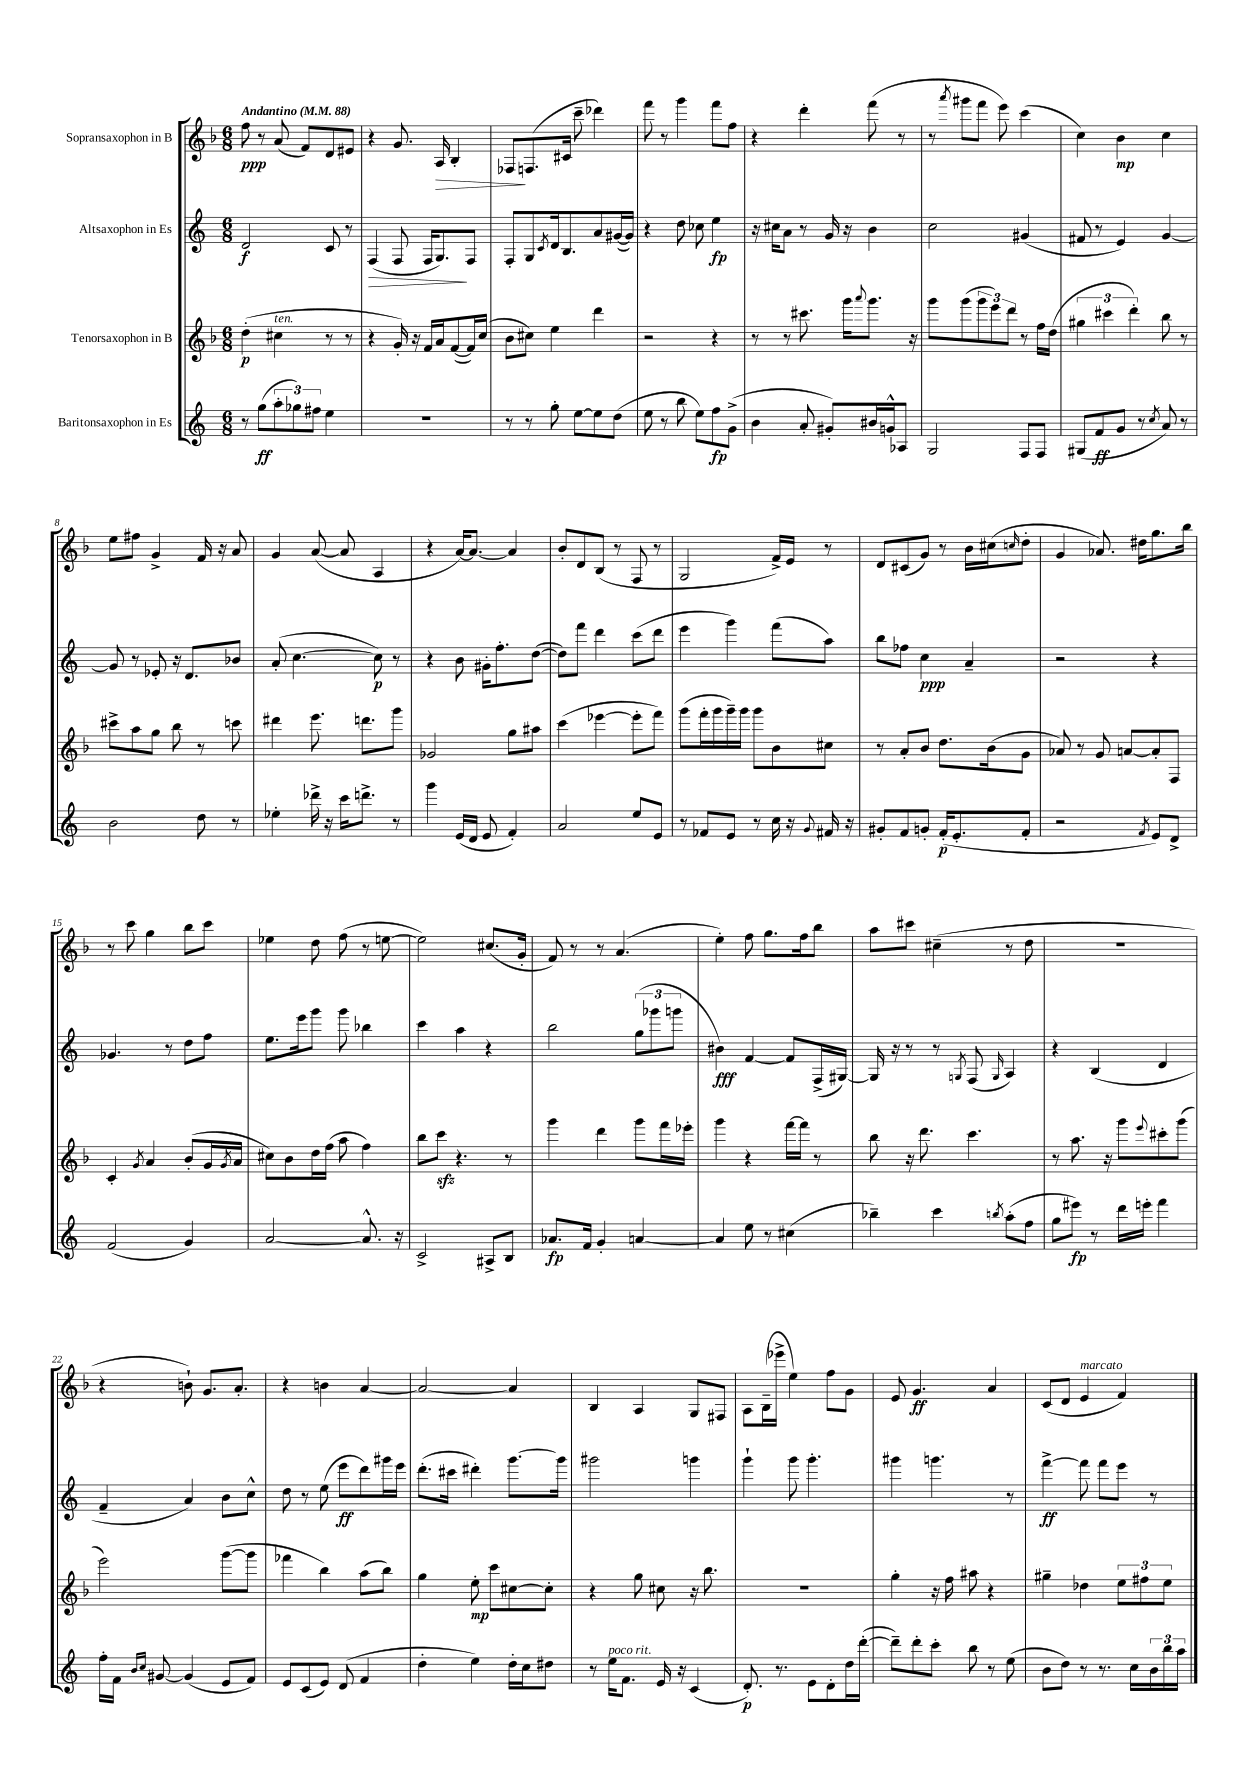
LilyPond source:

<<
\new StaffGroup <<
\new Staff = "s0" \with { instrumentName = "Sopransaxophon in B" } {
    \clef treble \key f \major \numericTimeSignature \time 6/8 \tempo "Andantino" 4 = 88
    f''8\ppp r8 a'8( f'8) d'8 eis'8 |
    r4 g'8. a16\> bes4-. |
    fes8\! f8.( cis'16 c'''8-- des'''4) |
    f'''8 r8 g'''4 f'''8 f''8 |
    r4 d'''4-. f'''8( r8 |
    r8 \acciaccatura { a'''8 } gis'''8 f'''8 e'''8) c'''4( |
    c''4) bes'4\mp c''4 |
    e''8 fis''8 g'4-> f'16 r16 a'8 |
    g'4 a'8~( a'8 a4 |
    r4 a'16~) a'8.~ a'4 |
    bes'8-. d'8 bes8( r8 f8 r8 |
    g2 f'16->) e'16 r8 |
    d'8 cis'8( g'8) r8 bes'16 cis''16( \grace { c''16 } d''8-. |
    g'4 aes'8.) dis''16 g''8. bes''16 |
    r8 c'''8 g''4 bes''8 c'''8 |
    ees''4 d''8 f''8( r8 e''8~ |
    e''2) cis''8.( g'16-. |
    f'8) r8 r8 a'4.( |
    e''4-.) f''8 g''8. f''16 bes''8 |
    a''8 cis'''8 cis''4--( r8 d''8 |
    R2. |
    r4 b'8-!) g'8. a'8.-. |
    r4 b'4 a'4~ |
    a'2~ a'4 |
    bes4 a4 g8 fis8 |
    a8 bes16--( ees'''16-> e''4) f''8 g'8 |
    e'8 g'4.\ff a'4 |
    c'8( d'8 e'4^\markup { \italic "marcato" } f'4) \bar "|." |
}
\new Staff = "s1" \with { instrumentName = "Altsaxophon in Es" } {
    \clef treble \key c \major \numericTimeSignature \time 6/8
    d'2\f c'8 r8 |
    f4\>( f8 f16 g8.\!) f8 |
    f8-. g8 \acciaccatura { c'8 } d'16 b8. a'8 gis'16~( gis'16) |
    r4 d''8 ces''8 e''4\fp |
    r16 cis''16 a'8 r8 g'16 r16 b'4 |
    c''2 gis'4( |
    fis'8 r8 e'4) g'4~ |
    g'8 r8 ees'8-. r16 d'8. bes'8 |
    a'8-.( c''4.~ c''8\p) r8 |
    r4 b'8 gis'16-. f''8.-. d''8~( |
    d''8) f'''8 d'''4 c'''8( d'''8 |
    e'''4 g'''4) f'''8( a''8) |
    b''8 fes''8 c''4\ppp a'4-- |
    r2 r4 |
    ges'4. r8 d''8 f''8 |
    e''8. e'''16 g'''8 g'''8 bes''4 |
    c'''4 a''4 r4 |
    b''2 \tuplet 3/2 { g''8( ges'''8 g'''8 } |
    bis'4\fff) f'4~ f'8 f16->( gis16~) |
    gis16 r16 r8 r8 \acciaccatura { g8 } f8( \grace { g16 } a4) |
    r4 b4( d'4 |
    f'4-- a'4) b'8 c''8-^ |
    d''8 r8 e''8( e'''8\ff d'''8) gis'''16 e'''16 |
    d'''8.-.( cis'''16 dis'''4-.) g'''8.~ g'''16 |
    gis'''2 g'''4 |
    g'''4-! g'''8 g'''4.-. |
    gis'''4 g'''4. r8 |
    f'''4~->\ff f'''8 f'''8 e'''8 r8 \bar "|." |
}
\new Staff = "s2" \with { instrumentName = "Tenorsaxophon in B" } {
    \clef treble \key f \major \numericTimeSignature \time 6/8
    d''4-.\p( cis''4^\markup { \italic "ten." } r8 r8 |
    r4 g'16-.) r16 f'16 a'16 f'8~( f'16) c''16( |
    bes'8 cis''8) e''4 d'''4 |
    r2 r4 |
    r8 r8 cis'''8. g'''16 \appoggiatura { a'''8 } g'''8. r16 |
    g'''8 g'''8( \tuplet 3/2 { g'''8 e'''8) d'''8 } r8 f''16 d''16( |
    \tuplet 3/2 { gis''4 cis'''4 d'''4-.) } bes''8 r8 |
    cis'''8-> a''8 g''8 bes''8 r8 c'''8 |
    dis'''4 e'''8. d'''8. g'''8 |
    ges'2 g''8 ais''8 |
    c'''4( ees'''4~ ees'''8-. f'''8) |
    g'''8( f'''16-. g'''16 g'''16--) g'''16 g'''8 bes'8 cis''8 |
    r8 a'8-. bes'8 d''8. bes'16( g'8 |
    aes'8) r8 g'8 a'8~ a'8-. f8 |
    c'4-. \acciaccatura { g'8 } a'4 bes'8-.( g'16 \acciaccatura { g'8 } a'16 |
    cis''8) bes'8 d''16 f''16( a''8 f''4) |
    bes''8 c'''8\sfz r4. r8 |
    g'''4 d'''4 g'''8 f'''16 ees'''16-. |
    g'''4 r4 f'''16~ f'''16 r8 |
    bes''8 r16 d'''8. c'''4. |
    r8 a''8. r16 g'''8 \appoggiatura { e'''8 } cis'''8-. g'''8( |
    e'''2) g'''8~( g'''8 |
    fes'''4 bes''4) a''8( bes''8) |
    g''4 e''8-.\mp c'''8 cis''8~ cis''8-. |
    r4 g''8 cis''8 r16 bes''8. |
    R2. |
    g''4-. r16 f''16 ais''8 r4 |
    gis''4-- des''4 \tuplet 3/2 { e''8 fis''8 e''8 } \bar "|." |
}
\new Staff = "s3" \with { instrumentName = "Baritonsaxophon in Es" } {
    \clef treble \key c \major \numericTimeSignature \time 6/8
    r8 g''8\ff( \tuplet 3/2 { a''8-. ges''8) fis''8 } e''4 |
    R2. |
    r8 r8 g''8-. e''8~ e''8 d''8( |
    e''8 r8 b''8 e''8) f''8\fp g'8->( |
    b'4 a'8-. gis'8-.) bis'16 g'16-^ aes8 |
    g2 f8 f8 |
    gis8( f'8\ff g'8 r8 \acciaccatura { c''8 } a'8) r8 |
    b'2 d''8 r8 |
    ees''4-. des'''16-> r16 c'''16 d'''8.-> r8 |
    g'''4 e'16( d'16 e'8 f'4-.) |
    a'2 e''8 e'8 |
    r8 fes'8 e'8 r8 c''16 r16 \appoggiatura { g'8 } fis'16 r16 |
    gis'8-. f'8 g'8-. f'16-.\p( e'8.-. f'8-. |
    r2 \acciaccatura { f'8 } e'8) d'8-> |
    f'2( g'4) |
    a'2~ a'8.-^ r16 |
    c'2-> ais8-> b8 |
    aes'8.\fp f'16 g'4-. a'4~ |
    a'4 e''8 r8 cis''4( |
    bes''4--) c'''4 \acciaccatura { b''8 } a''8-.( f''8 |
    g''8 eis'''8\fp) r8 d'''16 e'''16-. f'''4 |
    f''16-. f'16 \grace { b'16 c''16 } gis'8~ gis'4( e'8 f'8) |
    e'8 c'8( e'8) d'8( f'4 |
    d''4-. e''4) d''16-. c''16 dis''8 |
    r8 e''16^\markup { \italic "poco rit." } f'8. e'16 r16 c'4( |
    d'8.-.\p) r8. e'8 d'8-. d''16 d'''16~-.( |
    d'''8--) d'''8-. c'''8-. b''8 r8 e''8( |
    b'8 d''8) r8 r8. c''16 \tuplet 3/2 { b'16 b''16 a''16 } \bar "|." |
}
>>
>>
